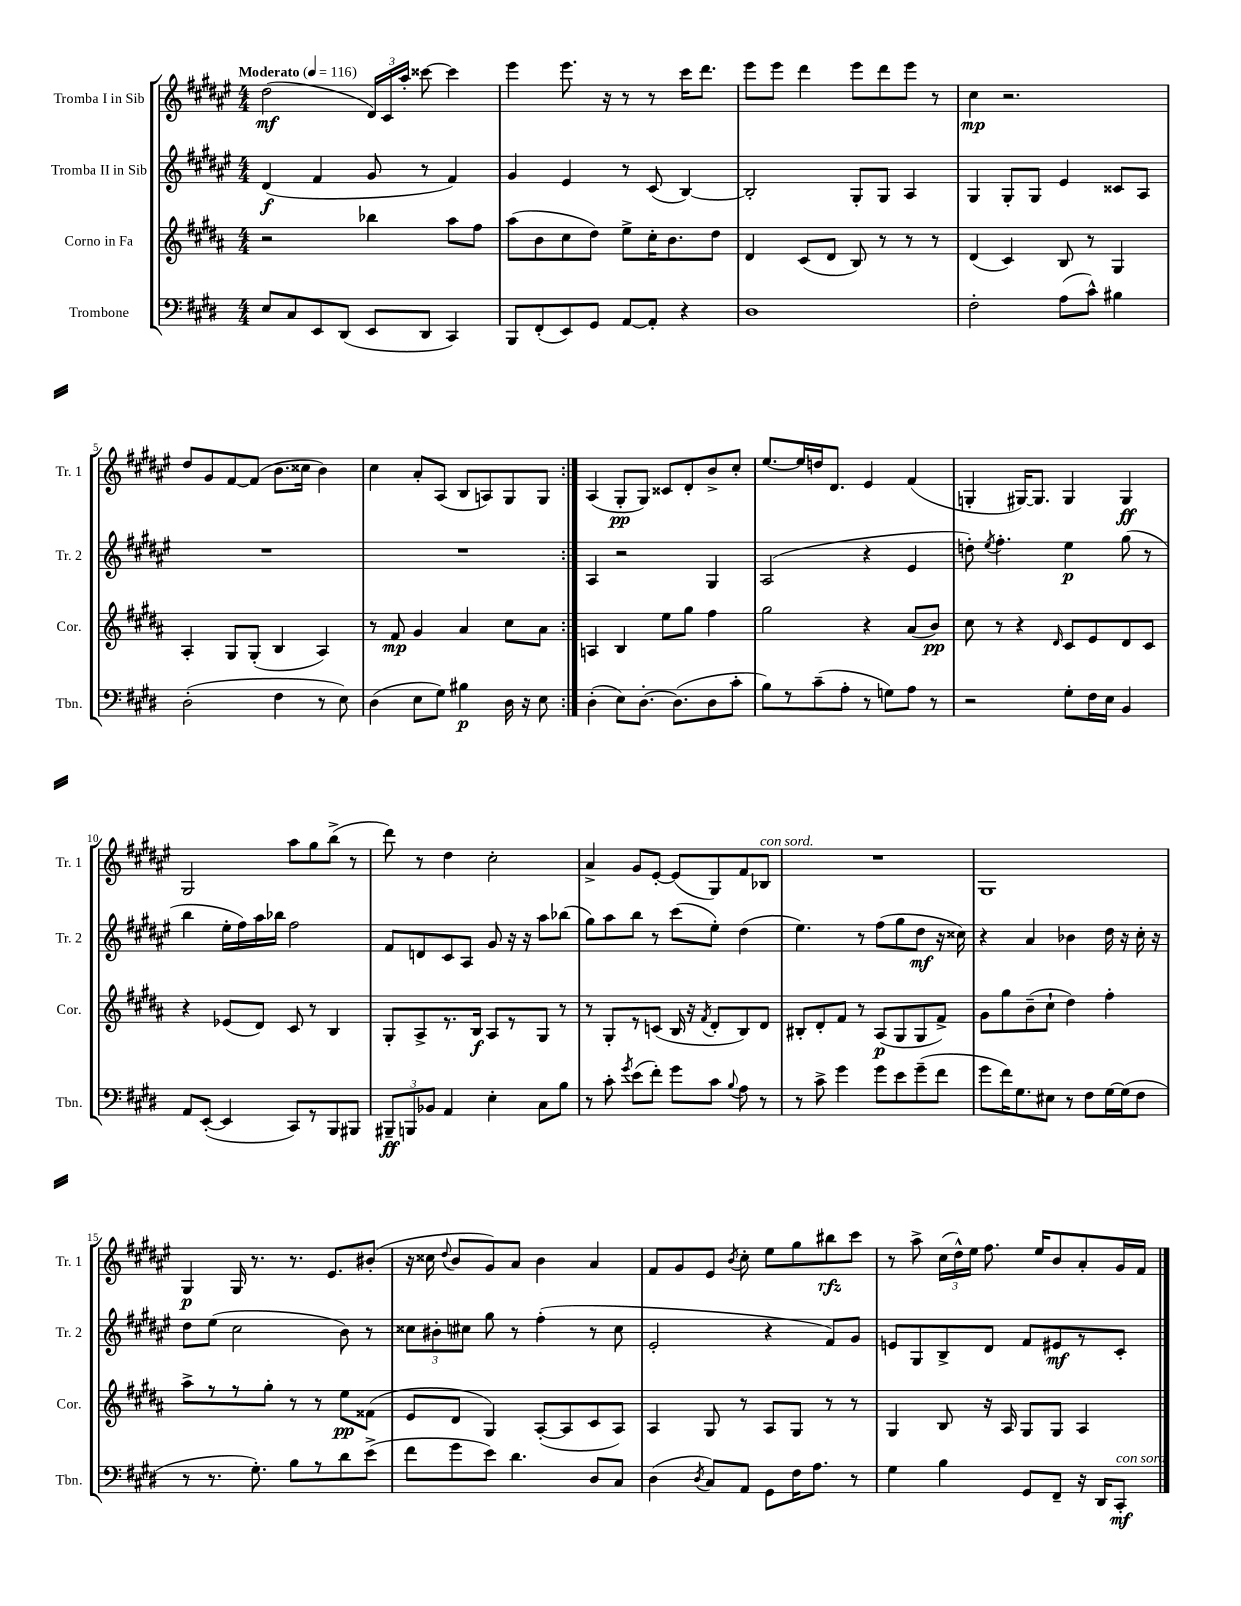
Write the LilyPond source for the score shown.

<<
\new StaffGroup <<
\new Staff = "s0" \with { instrumentName = "Tromba I in Sib" shortInstrumentName = "Tr. 1" } {
    \clef treble \key fis \major \numericTimeSignature \time 4/4 \tempo "Moderato" 4 = 116
    \autoBeamOff \repeat volta 2 { dis''2\mf( \tuplet 3/2 { dis'16[) cis'16 ais''16]-. } cisis'''8~ cisis'''4 |
    eis'''4 eis'''8. r16 r8 r8 cis'''16[ dis'''8.] |
    eis'''8[ eis'''8] dis'''4 eis'''8[ dis'''8 eis'''8] r8 |
    cis''4\mp r2. |
    dis''8[ gis'8 fis'8~ fis'8]( b'8.[ cisis''16] b'4) |
    cis''4 ais'8[-. ais8]( b8[ a8) gis8 gis8] | }
    ais4( gis8[-.\pp gis8]) cisis'8[ dis'8-. b'8-> cis''8]-. |
    eis''8.[~ eis''16 d''16 dis'8.] eis'4 fis'4( |
    g4-. gis16[~) gis8.] gis4 gis4\ff |
    gis2 ais''8[ gis''8 b''8]->( r8 |
    dis'''8) r8 dis''4 cis''2-. |
    ais'4-> gis'8[ eis'8]~-. eis'8[( gis8) fis'8 bes8]^\markup { \italic "con sord." } |
    R1 |
    gis1 |
    gis4\p gis16 r8. r8. eis'8.[ bis'8]-.( |
    r16 cisis''16 \appoggiatura { dis''8 } b'8[ gis'8) ais'8] b'4 ais'4 |
    fis'8[ gis'8 eis'8] \acciaccatura { b'8 } cis''8-. eis''8[ gis''8 bis''8\rfz cis'''8] |
    r8 ais''8-> \tuplet 3/2 { cis''16[( dis''16-^) eis''16] } fis''8. eis''16[ b'8 ais'8-. gis'16 fis'16] \bar "|." |
}
\new Staff = "s1" \with { instrumentName = "Tromba II in Sib" shortInstrumentName = "Tr. 2" } {
    \clef treble \key fis \major \numericTimeSignature \time 4/4
    \autoBeamOff \repeat volta 2 { dis'4\f( fis'4 gis'8 r8 fis'4) |
    gis'4 eis'4 r8 cis'8( b4~) |
    b2-. gis8[-. gis8] ais4 |
    gis4 gis8[-. gis8] eis'4 cisis'8[ ais8] |
    R1 |
    R1 | }
    ais4 r2 gis4 |
    ais2( r4 eis'4 |
    d''8-.) \acciaccatura { eis''8 } fis''4.-. eis''4\p gis''8( r8 |
    b''4 eis''16[-. fis''16) ais''16 bes''16] fis''2 |
    fis'8[ d'8 cis'8 ais8] gis'8 r16 r16 ais''8[ bes''8]( |
    gis''8[) ais''8 b''8] r8 cis'''8[( eis''8]-.) dis''4( |
    eis''4.) r8 fis''8[( gis''8 dis''8]\mf r16 cisis''16) |
    r4 ais'4 bes'4 dis''16 r16 cis''16-. r16 |
    dis''8[ eis''8]( cis''2 b'8) r8 |
    \tuplet 3/2 { cisis''8[ bis'8-. cis''8] } gis''8 r8 fis''4-.( r8 cis''8 |
    eis'2-. r4 fis'8[) gis'8] |
    e'8[ gis8 b8-> dis'8] fis'8[ eis'8\mf r8 cis'8]-. \bar "|." |
}
\new Staff = "s2" \with { instrumentName = "Corno in Fa" shortInstrumentName = "Cor." } {
    \clef treble \key b \major \numericTimeSignature \time 4/4
    \autoBeamOff \repeat volta 2 { r2 bes''4 ais''8[ fis''8] |
    ais''8[( b'8 cis''8 dis''8]) e''8[-> cis''16-. b'8. dis''8] |
    dis'4 cis'8[( dis'8] b8) r8 r8 r8 |
    dis'4( cis'4) b8 r8 gis4 |
    ais4-. gis8[ gis8]-.( b4 ais4) |
    r8 fis'8\mp gis'4 ais'4 cis''8[ ais'8] | }
    a4 b4 e''8[ gis''8] fis''4 |
    gis''2 r4 ais'8[( b'8]\pp) |
    cis''8 r8 r4 \grace { dis'16 } cis'8[ e'8 dis'8 cis'8] |
    r4 ees'8[( dis'8]) cis'8 r8 b4 |
    gis8[-. ais8-> r8. b16]\f ais8[ r8 gis8] r8 |
    r8 gis8[-. r8 c'8]( b16 r16 \acciaccatura { fis'8 } dis'8[-. b8) dis'8] |
    bis8[-. dis'8-. fis'8] r8 ais8[\p( gis8 gis8 fis'8]->) |
    gis'8[ gis''8 b'8--( cis''8]-! dis''4) fis''4-. |
    ais''8[-> r8 r8 gis''8]-. r8 r8 e''8[\pp fisis'8]( |
    e'8[ dis'8] gis4) ais8[~-.( ais8 cis'8 ais8]) |
    ais4 gis8 r8 ais8[ gis8] r8 r8 |
    gis4 b8 r16 ais16 gis8[ gis8] ais4 \bar "|." |
}
\new Staff = "s3" \with { instrumentName = "Trombone" shortInstrumentName = "Tbn." } {
    \clef bass \key e \major \numericTimeSignature \time 4/4
    \autoBeamOff \repeat volta 2 { e8[ cis8 e,8 dis,8]( e,8[ dis,8] cis,4) |
    b,,8[ fis,8-.( e,8) gis,8] a,8[~ a,8]-. r4 |
    dis1 |
    fis2-. a8[( cis'8]-^) bis4 |
    dis2-.( fis4 r8 e8) |
    dis4( e8[ gis8]) bis4\p dis16 r16 e8 | }
    dis4-.( e8[) dis8.]~-. dis8.[( dis8 cis'8]-. |
    b8[) r8 cis'8--( a8]-. r8 g8[) a8] r8 |
    r2 gis8[-. fis16 e16] b,4 |
    a,8[ e,8]~-.( e,4 cis,8[) r8 b,,8 bis,,8] |
    \tuplet 3/2 { bis,,8[--\ff b,,8 bes,8] } a,4 e4-. cis8[ b8] |
    r8 cis'8-. \acciaccatura { gis'8 } e'8[( fis'8]-.) gis'8[ cis'8] \appoggiatura { b8 } a8 r8 |
    r8 cis'8-> gis'4 gis'8[ e'8 gis'8--( fis'8] |
    gis'8[ fis'16) gis8. eis8] r8 fis8[ gis16~ gis16( fis8] |
    r8 r8. gis8.-.) b8[ r8 dis'8 e'8]->( |
    fis'8[ gis'8 e'8]) dis'4. dis8[ cis8] |
    dis4( \acciaccatura { dis8 } cis8[) a,8] gis,8[ fis16 a8.] r8 |
    gis4 b4 gis,8[ fis,8]-- r16 dis,16[ cis,8]-.\mf^\markup { \italic "con sord." } \bar "|." |
}
>>
>>
